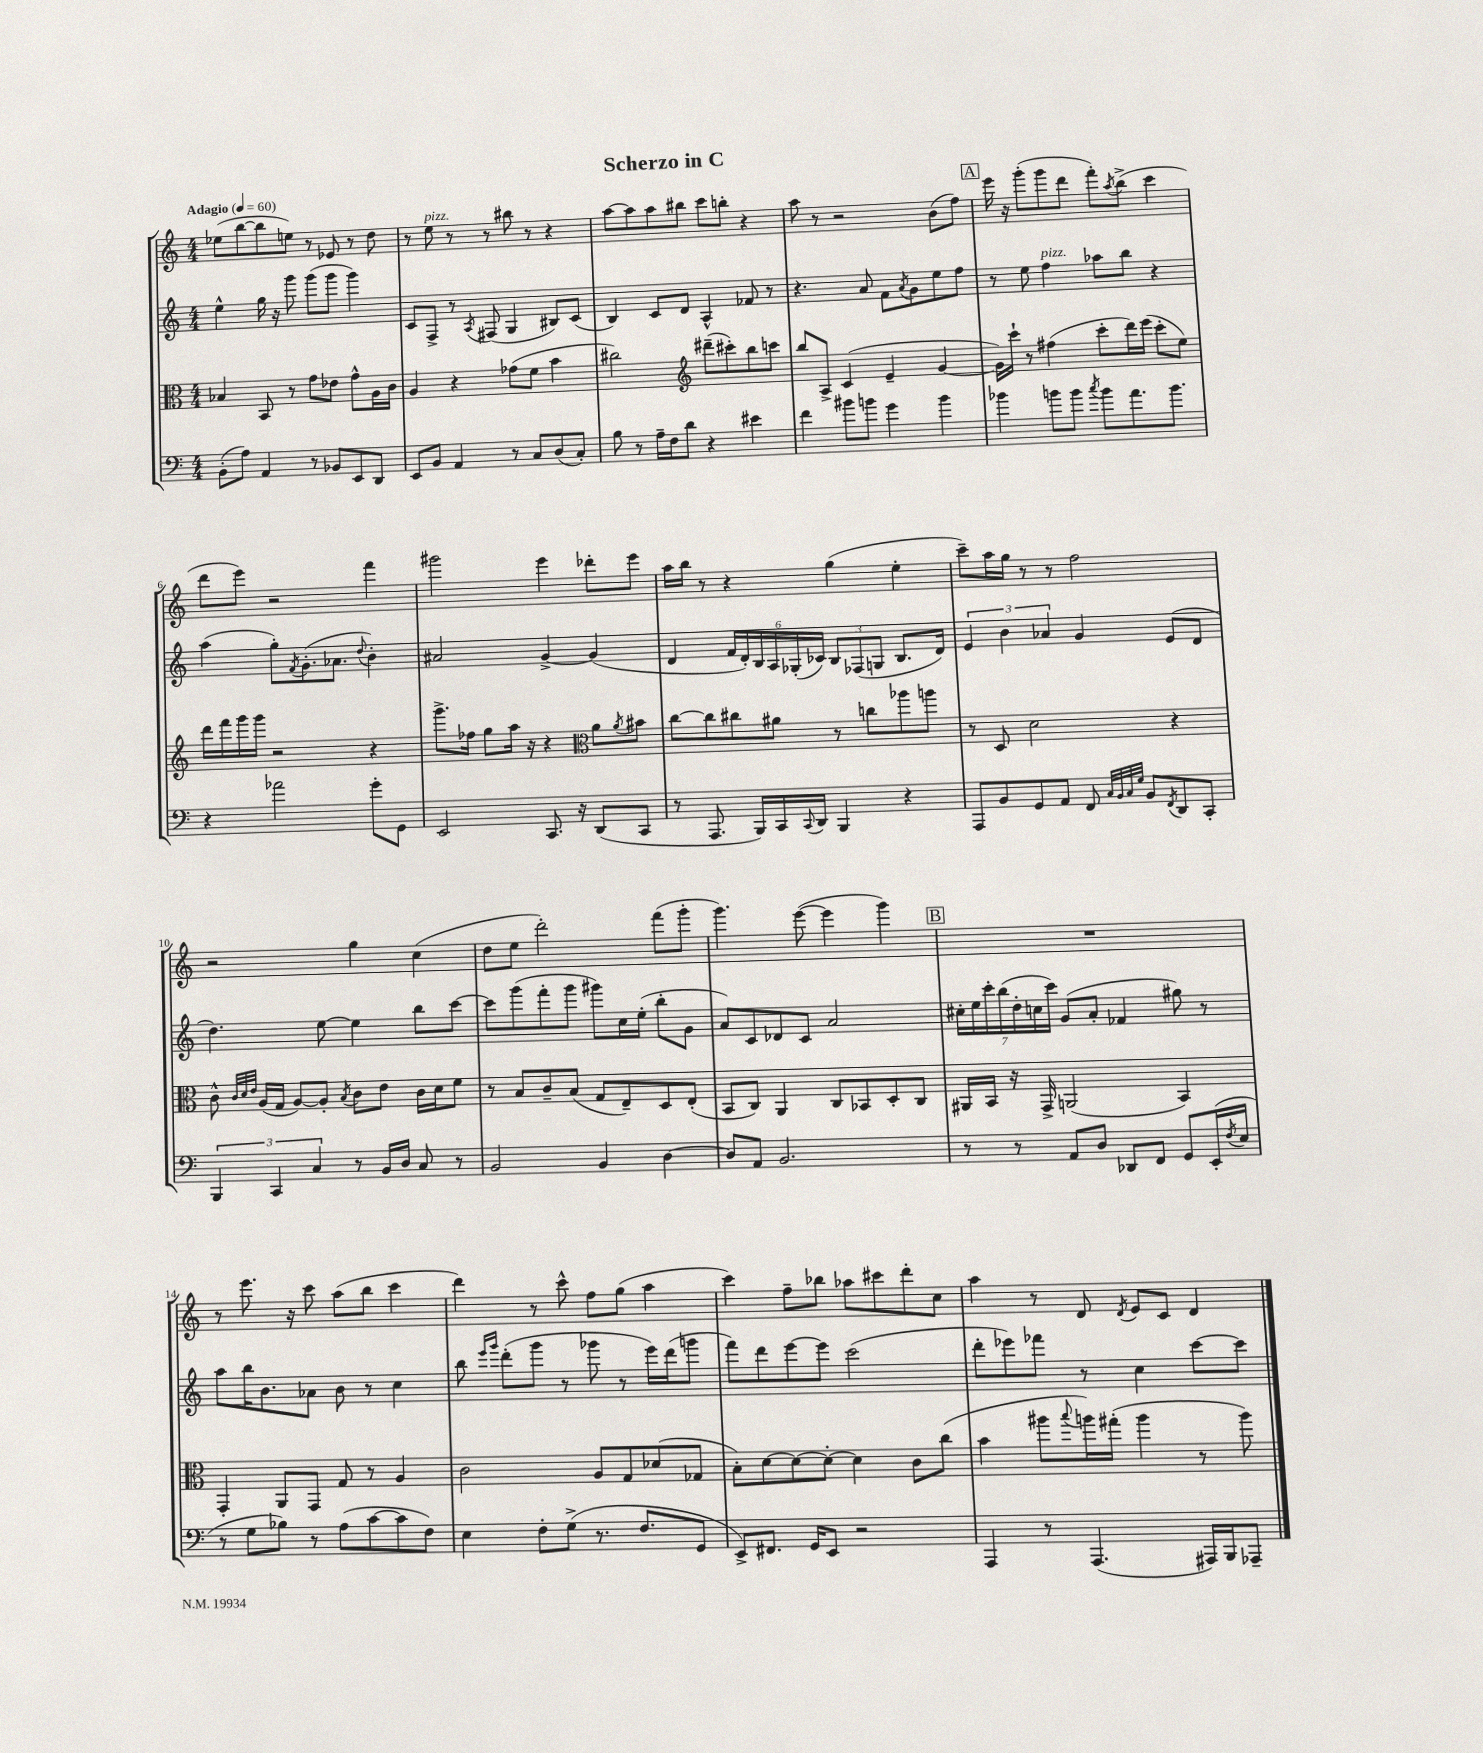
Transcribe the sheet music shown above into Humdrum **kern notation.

**kern	**kern	**kern	**kern
*part4	*part3	*part2	*part1
*staff4	*staff3	*staff2	*staff1
*clefF4	*clefC3	*clefG2	*clefG2
*k[]	*k[]	*k[]	*k[]
*M4/4	*M4/4	*M4/4	*M4/4
*MM60	*MM60	*MM60	*MM60
=1	=1	=1	=1
!	!	!	!LO:TX:a:B:t=Adagio
(8BB'\L	4B-X/	4ee^^\	(8ee-X\L
8A\J)	.	.	[8bb\
4AA/	8BB/	16gg\	8bb\]
.	.	16r	.
.	8r	8ggg\	8een\J)
8r	8g\L	(8ggg\L	8r
8BB-X/L	8e-X\J	8ggg\J	8e-X/
8EE/	8g^^\L	4ggg\)	8r
8DD/J	16A\L	.	8dd\
.	16c\JJ	.	.
=2	=2	=2	=2
8EE/L	4A/	8c/L	8r
!	!	!	!LO:TX:a:i:t=pizz.
8BB/J	.	8F^/J	8ee\
4AA/	4r	8r	8r
.	.	8qA/	.
.	.	(8F#X/	8r
8r	(8g-X\L	4G/	8bb#X\
8C/L	8f\J	.	8r
(8D/	4b\	8B#X/L)	4r
8C'/J)	.	(8c/J	.
=3	=3	=3	=3
8B\	2cc#X\)	4B/)	[8aa\L
8r	.	.	8aa\]
16A~\LL	.	8c/L	8aa\
16F\J	.	.	.
8d\J	.	8d/J	8bb#X\J
*	*clefG2	*	*
4r	(8ddd#X~\L	4A^^/	8ccc\L
.	8ccc#X'\)	.	8bbn'\J
4e#X\	8bb\	8f-X/	4r
.	8cccn\J	8r	.
=4	=4	=4	=4
4f\	8bb/L	4.r	8aa\
.	8A^/J	.	8r
8b#X\L	(4c/	.	2r
8bn\J	.	8a/	.
4g\	4e~/	8f\L	.
.	.	8qa/	.
.	.	8g\	.
4b\	[4g/	8ee\	(8b\L
.	.	8ff\J	8ff\J)
!!LO:REH:place=s1:t=A
=5	=5	=5	=5
4b-X\	16g\LL])	8r	16eee\
.	16ccc`\JJ	.	16r
.	8r	8ee\	(8ggg'\L
!	!	!LO:TX:a:i:t=pizz.	!
8bn\L	(4ff#X\	4ff\	8ggg\
8b\J	.	.	8ddd\J
8qcc/	.	.	.
8b\L	8ccc'\L	8aa-X\L	8fff'\L)
.	.	.	8qaa/
8.a\	16ddd\L)	8bb\J	(8bb^\J
.	(16eee\JJ	.	.
.	8ccc'\L	4r	4ccc\
8.b\J	.	.	.
.	8ee\J)	.	.
!!LO:LB:g=z
=6	=6	=6	=6
4r	16ddd\LL	(4aa\	8ddd\L
.	16fff\	.	.
.	16ggg\	.	8eee\J)
.	16ggg\JJ	.	.
2a-X\	2r	8gg'\L)	2r
.	.	8qf/	.
.	.	(8.g'\	.
.	.	8.a-X\J	.
.	.	8qqdd/	.
8g'\L	4r	4b'\)	4fff\
8GG\J	.	.	.
=7	=7	=7	=7
2EE/	8.ggg^\L	2a#X/	2ggg#X\
.	16ff-X\Jk	.	.
.	8gg\L	.	.
.	16aa\Jk	.	.
.	16r	.	.
8.CC/	4r	[4g^/	4eee\
16r	.	.	.
*	*clefC3	*	*
(8DD/L	8a\L	(4g/]	8ddd-X'\L
.	8qa/	.	.
8CC/J	8b#X\J	.	8eee\J
=8	=8	=8	=8
8r	[8cc\L	4d/	16aa\LL
.	.	.	16bb\JJ
8.AAA/	8cc\]	.	8r
.	8cc#X\	24f/LL	4r
.	.	24d'/)	.
16BBB/LL)	.	.	.
.	.	24B/	.
16CC/	8a#X\J	24A/	.
.	.	(24G-X'/	.
8qqCC/	.	.	.
16DD/JJ	.	.	.
.	.	24c-X/JJ)	.
4BBB/	8r	12B/L	(4gg\
.	.	(12F-X/	.
.	8ccn\L	.	.
.	.	12Gn/J	.
4r	8aa-X\	8.B/L	4ee'\
.	8aan\J	.	.
.	.	16d/Jk)	.
=9	=9	=9	=9
8AAA/L	8r	6e/	8ccc~\L)
8BB/	8D/	.	16aa\L
.	.	6b\	.
.	.	.	16gg\JJ
8GG/	2d\	.	8r
.	.	6a-X/	.
8AA/J	.	.	8r
8FF/	.	4g/	2ff\
32qqC/LLL	.	.	.
32qqBB/	.	.	.
32qqC/	.	.	.
32qqG/JJJ	.	.	.
8BB/L	.	.	.
8qFF/	.	.	.
8DD/	4r	(8e/L	.
8CC'/J	.	8d/J	.
!!LO:LB:g=z
=10	=10	=10	=10
6BBB/	8c^^\	4.dd\)	2r
.	32qqc/LLL	.	.
.	32qqd/	.	.
.	32qqe/JJJ	.	.
.	(16A/LL	.	.
6CC/	.	.	.
.	16G/JJ	.	.
.	[8A/L)	.	.
6C/	.	.	.
.	8A'/J]	[8ee\	.
.	8qB/	.	.
8r	8c\L	4ee\]	4gg\
16BB/LL	8e\J	.	.
16D/JJ	.	.	.
8C/	16c\LL	8bb\L	(4cc\
.	16d\J	.	.
8r	8f\J	[8ccc\J	.
=11	=11	=11	=11
2BB/	8r	8ccc\L]	8dd\L
.	8B/L	(8ggg\	8ee\J
.	8c~/	8fff'\	2ddd'\)
.	(8B/J	8ggg\J	.
4BB/	8G/L	8ggg#X\L)	.
.	8E~/)	16cc\L	.
.	.	(16ee'\JJ	.
[4D\	8D/	8bb'\L	(8fff\L
.	(8E'/J	8g\J	8ggg'\J
=12	=12	=12	=12
8D/L]	8BB/L	8a/L)	4.ggg\)
8AA/J	8C/J)	8c/	.
2.BB/	4AA/	8d-X/	.
.	.	8c/J	([8eee\
.	8C/L	2a/	4eee\]
.	8BB-X/	.	.
.	8D'/	.	4ggg\)
.	8C/J	.	.
!!LO:REH:place=s1:t=B
=13	=13	=13	=13
8r	16AA#X/LL	28cc#X'\LL	1r
.	.	28ee\	.
.	16BB/JJ	.	.
.	.	28ccc'\	.
.	.	(28bb\	.
8r	16r	.	.
.	.	28dd'\	.
.	.	28ccn\	.
.	16GG^/	.	.
.	.	28ccc\JJ)	.
8AA/L	(2AAn/	(8g/L	.
8D/J	.	8a'/J	.
8DD-X/L	.	4f-X/	.
8FF/J	.	.	.
8GG/L	4BB/)	8gg#X\)	.
(16EE'/L	.	8r	.
8qF/	.	.	.
16E/JJ	.	.	.
!!LO:LB:g=z
=14	=14	=14	=14
8r	4GG'/	8aa\L	8r
8G\L	.	16bb\K	8.eee\
.	.	8.b\	.
8B-X\J)	8AA/L	.	.
.	.	.	16r
8r	8GG/J	8a-X\J	8ccc\
(8A\L	8G/	8b\	(8aa\L
[8c\	8r	8r	8bb\J
8c\]	4A/	4cc\	4ccc\
8F\J)	.	.	.
=15	=15	=15	=15
4E\	2c\	8bb\	4ddd\)
.	.	16qqeee/LL	.
.	.	16qqggg/JJ	.
.	.	(8ddd'\L	.
8F'\L	.	8ggg\J	8r
(8G^\J	.	8r	8ccc^^\
8.r	8A/L	8ggg-X\	8ff\L
.	8G/	8r	(8gg\J
8.F/L	.	.	.
.	(8d-X/	16eee\LL)	4aa\
.	.	(16ddd\J	.
8GG/J	8G-X/J	8gggn\J	.
=16	=16	=16	=16
8EE^/L)	8B'\L)	8fff\L)	4ccc\)
8.FF#X/J	[8d\	8ddd\	.
.	8d\_	[8eee\	8ff~\L
16GG/KL	.	.	.
8EE/J	8d'\J_	8eee\J]	8bb-X\J
2r	4d\]	(2ccc\	8aa-X\L
.	.	.	8ccc#X\
.	8c\L	.	8ddd'\
.	(8cc\J	.	8cc\J
=17	=17	=17	=17
4AAA/	4b\	8ddd'\L	4aa\
.	.	8eee-X\)	.
8r	8aa#X\L	8fff-X\J	8r
.	8qqbb/	.	.
(4.AAA/	16aan\L)	8r	8d/
.	(16gg#X'\JJ	.	.
.	.	.	8qd/
.	4aa\	4cc\	8e/L
.	.	.	8c/J
16AAA#X/LL)	8r	[8ccc\L	4d/
16BBB/J	.	.	.
8AAA-X~/J	8aa\)	8ccc\J]	.
==	==	==	==
*-	*-	*-	*-
